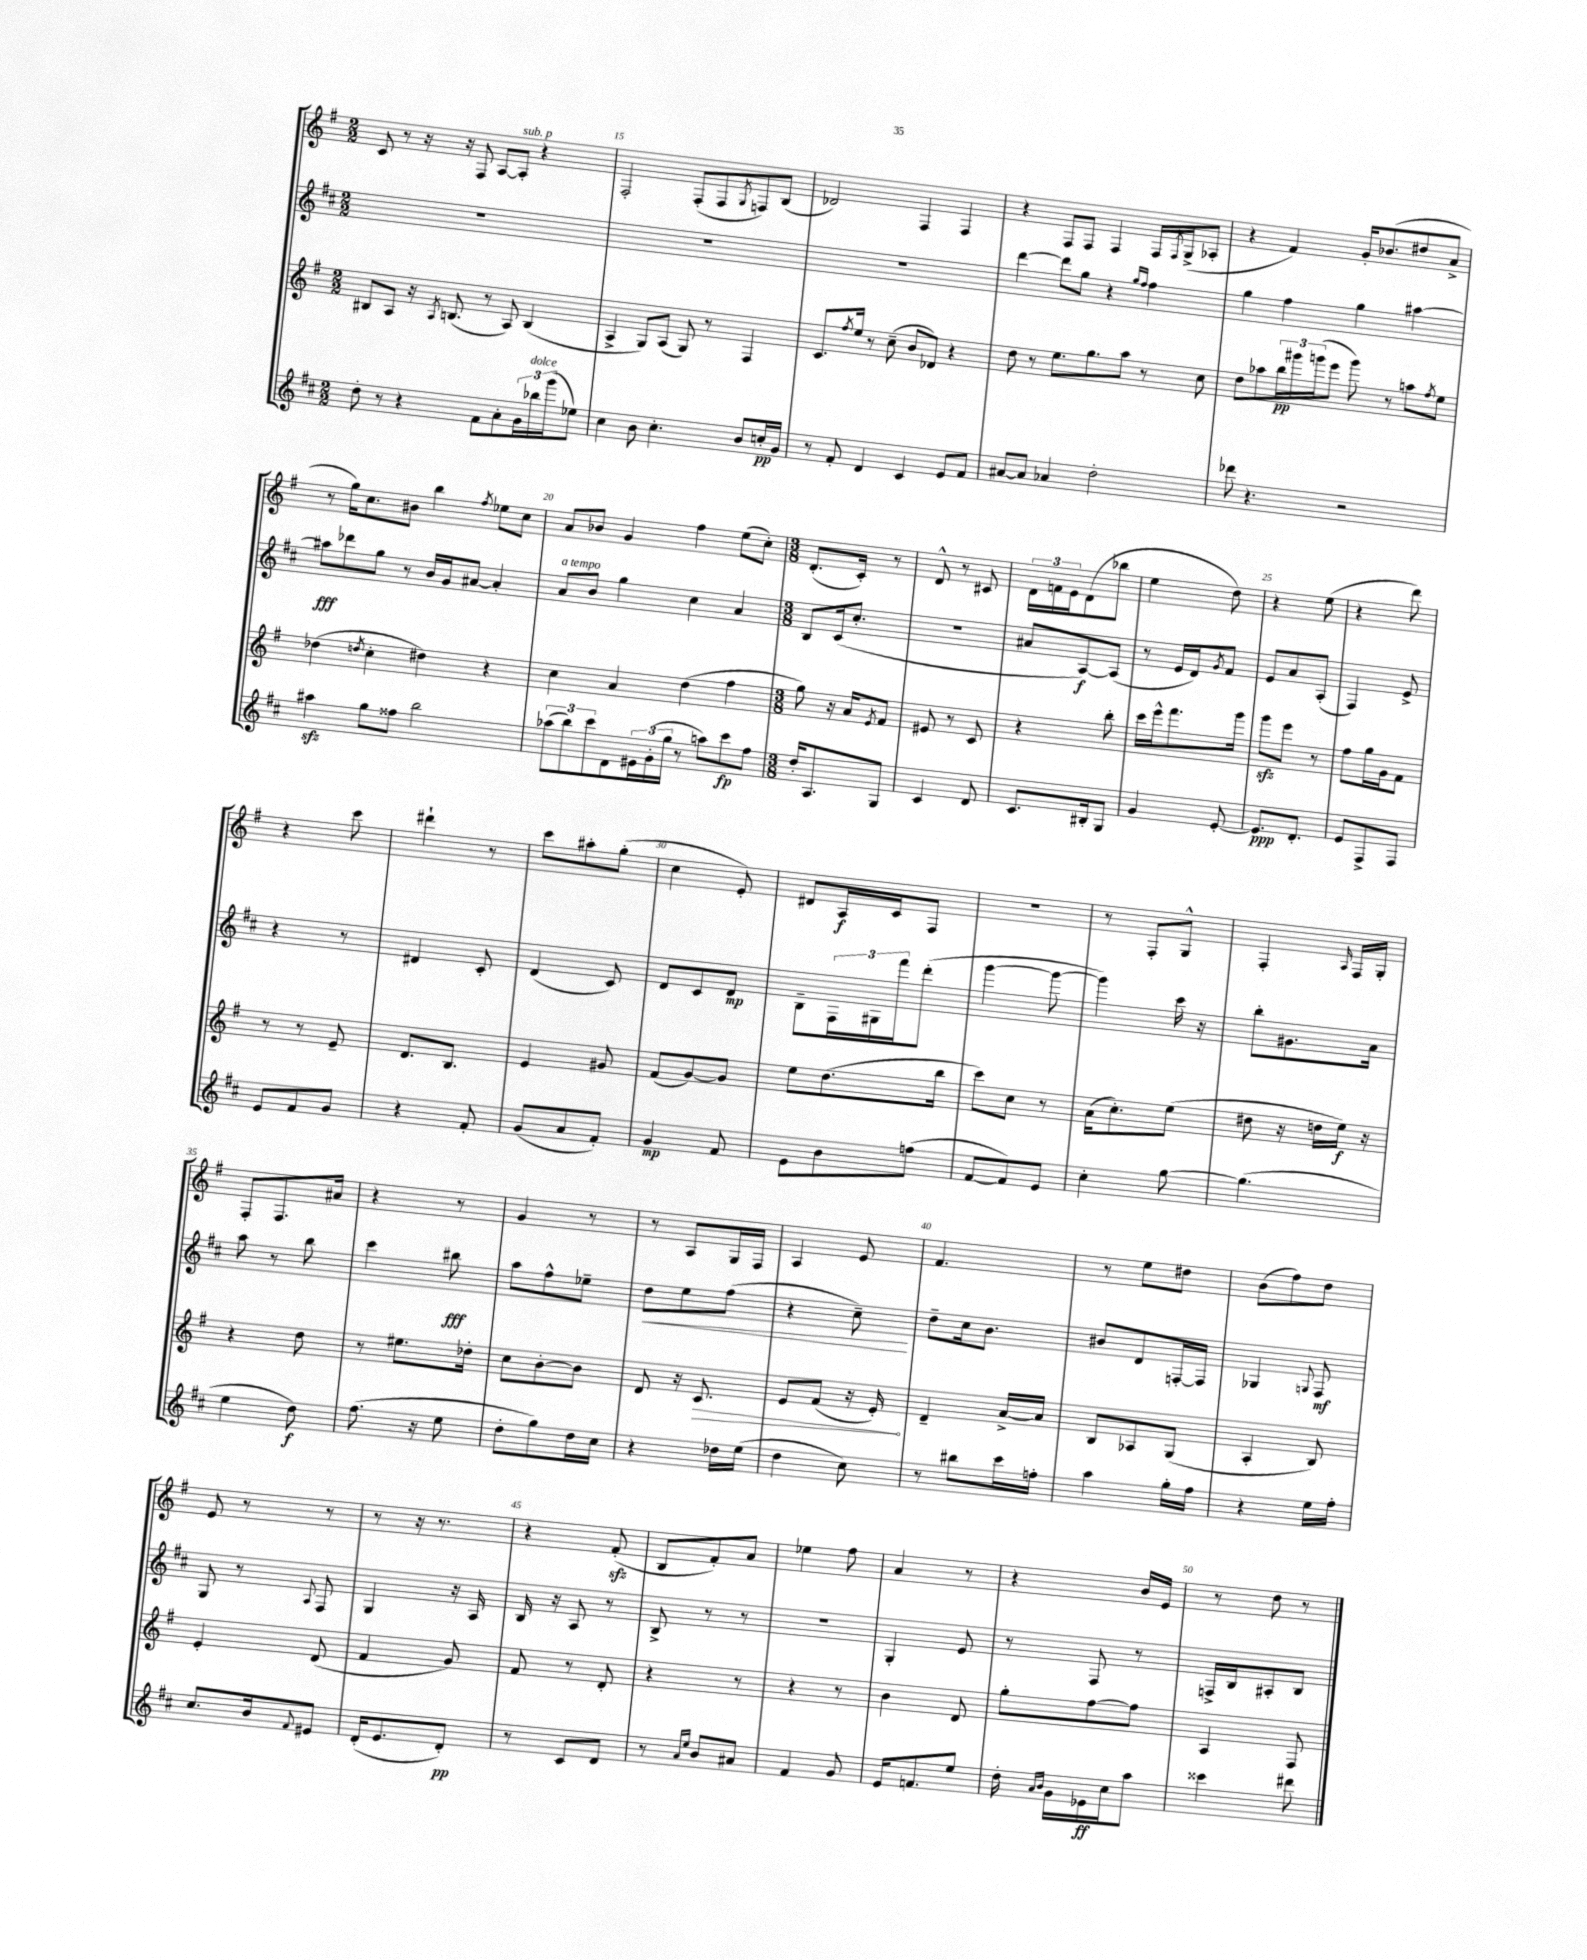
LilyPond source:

<<
\new StaffGroup <<
\new Staff = "s0" {
    \clef treble \key g \major \numericTimeSignature \time 2/2
    c'8 r8 r16 r16 fis8 a8~ a8-.^\markup { \italic "sub. p" } r4 |
    fis2-. fis8-.( fis8 \acciaccatura { g8 } f8) b8( |
    des'2) fis4 fis4 |
    r4 fis8 fis8 fis4 fis16 \acciaccatura { fis8 } g16->( aes8-. |
    r4 fis'4) g'16-. bes'8.( dis''8 a'8-> |
    r8 g''16) c''8. bis'8 b''4 \acciaccatura { fis''8 } ees''8 c''8 |
    a'8 bes'8 g'4 fis''4 e''8( c''8-.) |
    \numericTimeSignature \time 3/8 d'8.-.( c'16-.) r8 |
    d'8-^ r8 cis'8 |
    \tuplet 3/2 { d'16 f'16 e'16 } d'8( bes''8 |
    e''4 d''8) |
    r4 e''8( |
    r4 d'''8) |
    r4 c'''8 |
    dis'''4-! r8 |
    c'''8 ais''8-. g''8-.( |
    c''4 e'8-.) |
    dis'8 a16\f c'16 fis8 |
    R4. |
    r8 fis8-. g8-^ |
    fis4-. \grace { a16 } fis16 g16-. |
    fis8-. fis8. ais'16 |
    r4 r8 |
    g'4 r8 |
    r8 a8 g16 fis16 |
    a4 e'8 |
    fis'4. |
    r8 e''8 dis''8 |
    b'8( fis''8) d''8 |
    e'8 r8 r8 |
    r8 r16 r8. |
    r4 fis'8-.\sfz( |
    b8 fis'8-.) a'8 |
    ees''4 fis''8 |
    a'4 r8 |
    r4 b'16 e'16 |
    r8 d''8 r8 \bar "|." |
}
\new Staff = "s1" {
    \clef treble \key d \major \numericTimeSignature \time 2/2
    R1 |
    R1 |
    R1 |
    d'''4~ d'''8 g''8 r4 \grace { g''16 fis''16 } fis''4 |
    g''4 fis''4 g''4 ais''4~ |
    ais''8\fff des'''8 g''8 r8 b'16 g'16 ais'8~ ais'4-. |
    a'8^\markup { \italic "a tempo" } b'8 g''4 cis''4 a'4 |
    \numericTimeSignature \time 3/8 b8 cis'16( cis''8.-. |
    R4. |
    ais'8 a8~\f) a8( |
    r8 e'16 d'16) \acciaccatura { g'8 } fis'8 |
    e'8 a'8 a8-.( |
    fis4) e'8-> |
    r4 r8 |
    dis'4 cis'8-. |
    d'4( cis'8) |
    d'8 cis'8 d'8\mp |
    b8-- \tuplet 3/2 { fis16 gis16 fis'''16 } d'''8-.( |
    g'''4~ g'''8~ |
    g'''4) cis'''16 r16 |
    b''8-. gis'8. a'16 |
    a''8 r8 b''8 |
    cis'''4 bis''8\fff |
    a''8 fis''8-^ ees''8-- |
    d''8\< e''8 fis''8( |
    r4 cis''8--\!) |
    d''8-- cis''16 b'8. |
    bis'8 d'8 f16~-. f16 |
    ges4 \appoggiatura { g8 } fis8\mf |
    g8 r8 \appoggiatura { a8 } fis8 |
    g4 r16 a16 |
    b16 r16 a8 r8 |
    b8-> r8 r8 |
    R4. |
    g4-. e'8 |
    r8 fis8 r8 |
    f16-> b16 ais8-. b8 \bar "|." |
}
\new Staff = "s2" {
    \clef treble \key g \major \numericTimeSignature \time 2/2
    bis8 a8 r16 \acciaccatura { a8 } b8.( r8 a8) b4( |
    a4-> g8) a8( g8) r8 fis4 |
    c'8. \acciaccatura { fis''8 } e''16 r8 c''8--( b'8 des'8) r4 |
    d''8 r8 e''8. g''8. a''8 r8 c''8 |
    d''8 aes''8 \tuplet 3/2 { b''16\pp gis'''16 g'''16( } e'''8 g'''8) r8 a''8 \acciaccatura { fis''8 } e''8 |
    des''4( \acciaccatura { d''8 } c''4-. dis''4) r4 |
    c''4 a'4 d''4( fis''4 |
    \numericTimeSignature \time 3/8 g''8) r16 a'16 \acciaccatura { e'8 } fis'8 |
    eis'8 r8 c'8 |
    r4 b''8-. |
    c'''16 e'''16-^ fis'''8. g'''16 |
    g'''8\sfz e'''8 r8 |
    fis''8 g''16 g'16 fis'8 |
    r8 r8 e'8-- |
    d'8. b8. |
    e'4 gis'8 |
    fis'8( g'8~) g'8 |
    e''8 d''8.( b''16 |
    c'''8) c''8 r8 |
    a'16( c''8.-.) e''8( |
    dis''8 r16 d''16 e''16\f) r16 |
    r4 d''8 |
    r8 eis''8. des''16-. |
    c''8 b'8~-. b'8 |
    d'8 r16 \once \override Hairpin.circled-tip = ##t c'8.\> |
    e'8 fis'8( r16 e'16-.\!) |
    d'4-- a'16~-> a'16 |
    b8 aes8 g8( |
    a4-. b8) |
    e'4-. d'8( |
    fis'4 g'8) |
    fis'8 r8 d'8-. |
    r4 r8 |
    r4 r8 |
    b'4 d'8 |
    g''8-. fis''8~ fis''8 |
    a4 fis8 \bar "|." |
}
\new Staff = "s3" {
    \clef treble \key d \major \numericTimeSignature \time 2/2
    d''8-. r8 r4 fis'8 a'8-. \tuplet 3/2 { g'16 bes''16^\markup { \italic "dolce" } g'''16( } ees''8) |
    cis''4 b'8 cis''4.-. b'8 c''16-.\pp g'16 |
    r8 fis'8-. d'4 cis'4 e'8 fis'8 |
    ais'8~ ais'8 aes'4 d''2-. |
    des'''8 r4. r2 |
    ais''4\sfz g''8 fisis''8 b''2 |
    \tuplet 3/2 { aes''8( b''8) cis'''8 } d'8 \tuplet 3/2 { eis'16 g'16-.( g''16 } r8 a''8) cis'''8\fp fis''8 |
    \numericTimeSignature \time 3/8 d''16-. a8. g8 |
    cis'4 d'8 |
    cis'8. bis16-. g8 |
    g'4 e'8~-. |
    e'8.\ppp d'8.-. |
    e'8 fis8-> fis8 |
    e'8 fis'8 g'8 |
    r4 fis'8-. |
    g'8( a'8 fis'8-.) |
    g'4\mp fis'8 |
    e'8 b'8 f''8( |
    fis'8~ fis'8) e'8 |
    cis''4-. g''8~ |
    g''4.( |
    e''4 d''8\f) |
    fis''8.( r16 e''8 |
    d''8-. g''8) d''16 cis''16 |
    r4 des''16 e''16( |
    d''4 cis''8) |
    r8 bis''8 cis'''16 f''16-. |
    a''4 g''16-. fis''16 |
    r4 e''16 fis''16-. |
    cis''8. b'16 \appoggiatura { fis'8 } eis'8 |
    d'16-.( e'8. d'8-.\pp) |
    r8 cis'8 d'8 |
    r8 \grace { a'16 e''16 } b'8 ais'8 |
    fis'4 g'8 |
    e'16 f'8. e''8 |
    d''16-. \grace { a'16 b'16 } g'16 ees'16\ff cis''16 a''8 |
    cisis'''4 dis'''8 \bar "|." |
}
>>
>>
\layout { \context { \Score currentBarNumber = #14 \override BarNumber.break-visibility = ##(#f #t #t) barNumberVisibility = #(every-nth-bar-number-visible 5) } }
